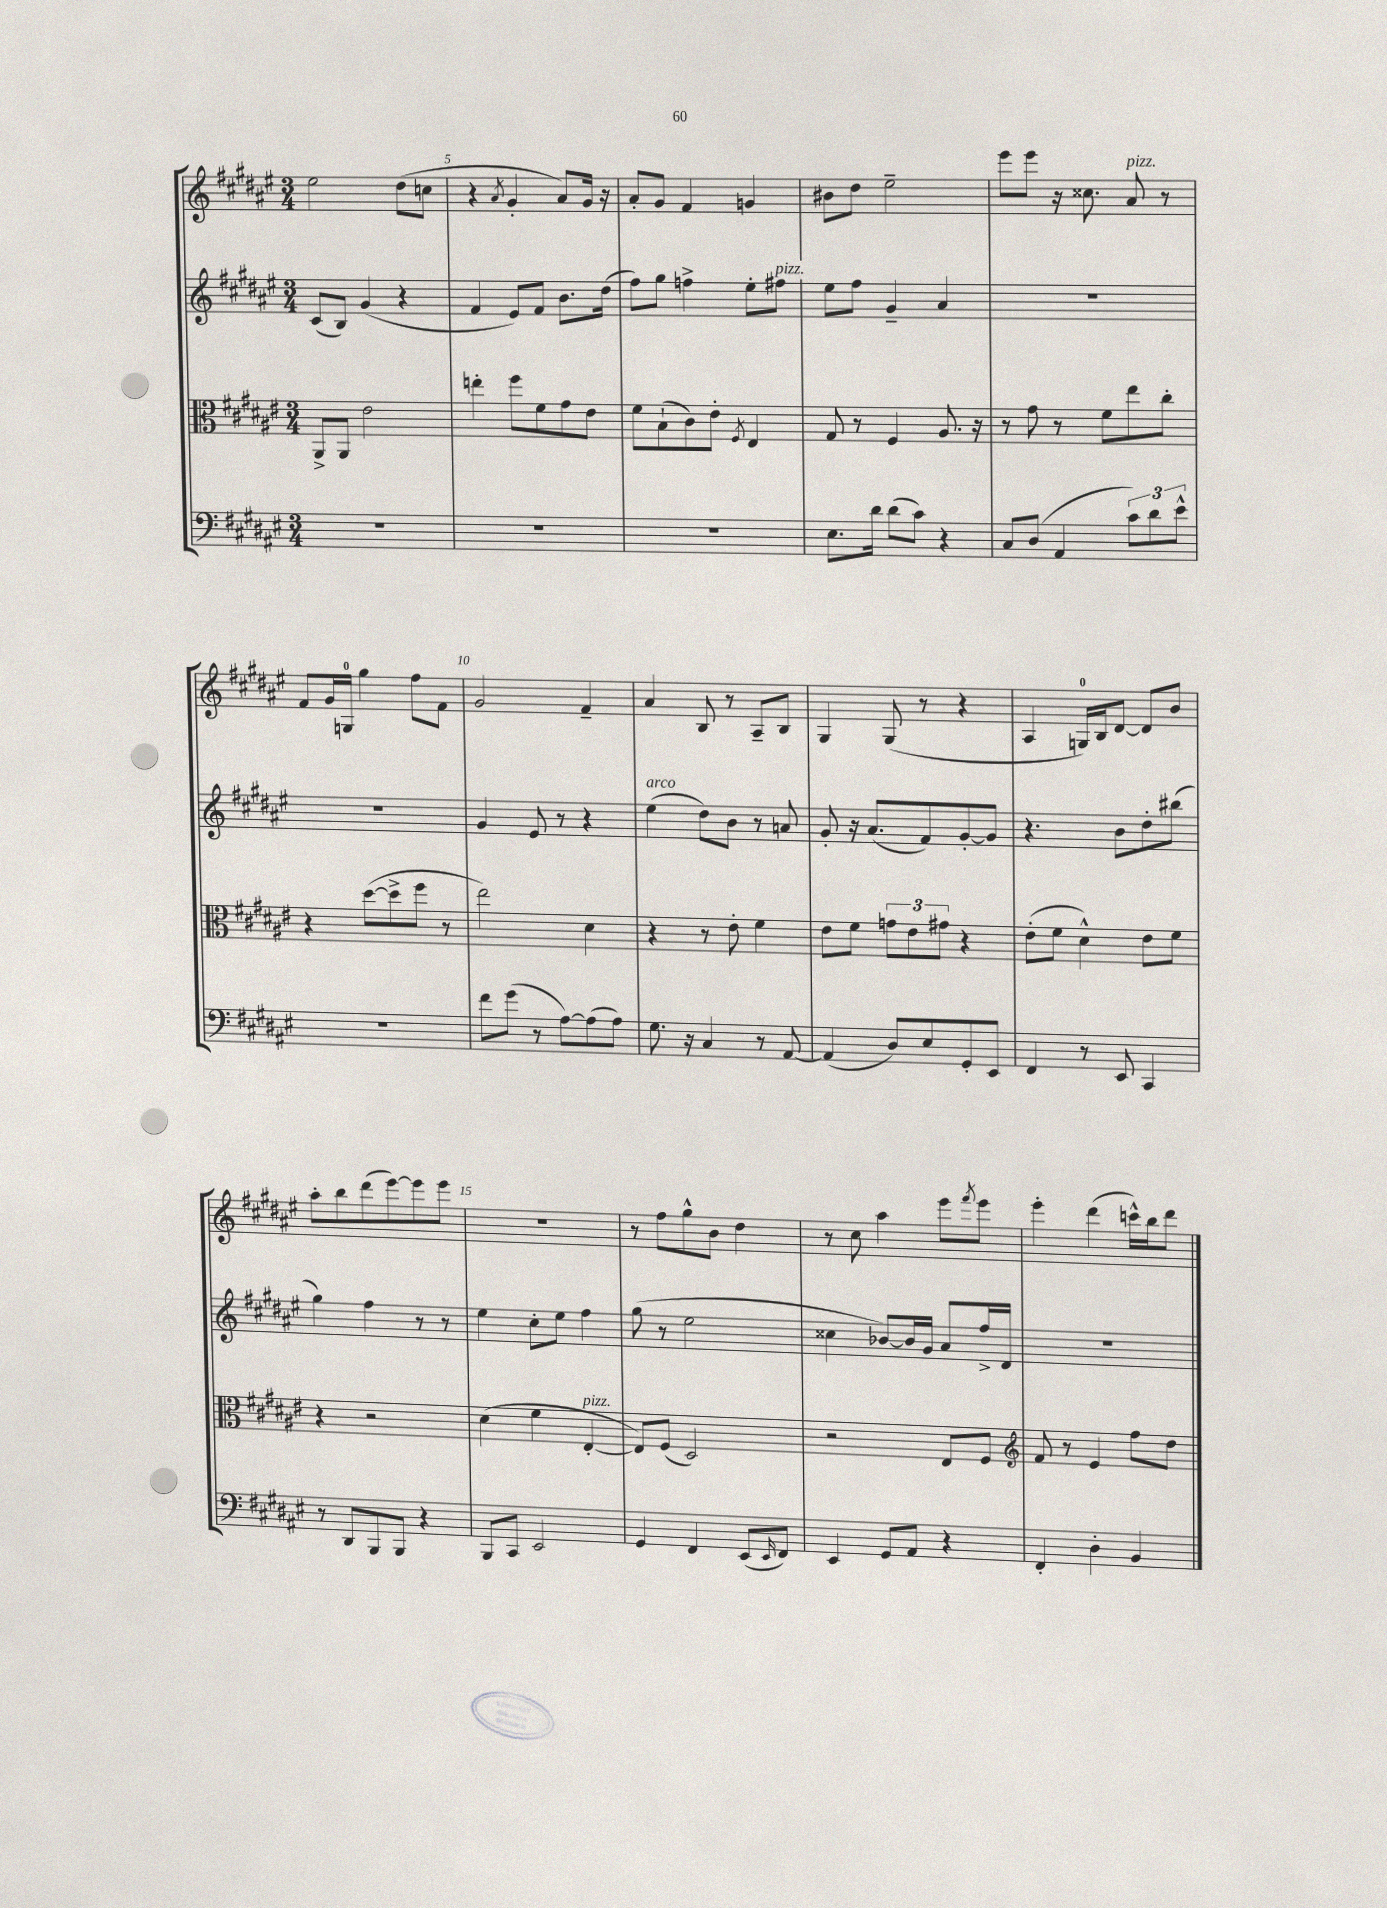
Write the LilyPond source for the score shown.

<<
\new StaffGroup <<
\new Staff = "s0" {
    \clef treble \key fis \major \numericTimeSignature \time 3/4
    eis''2 dis''8( c''8 |
    r4 \acciaccatura { ais'8 } gis'4-. ais'8) gis'16 r16 |
    ais'8-. gis'8 fis'4 g'4 |
    bis'8 dis''8 eis''2-- |
    eis'''8 eis'''8 r16 cisis''8. ais'8^\markup { \italic "pizz." } r8 |
    fis'8 gis'16 g16-0 gis''4 fis''8 fis'8 |
    gis'2 fis'4-- |
    ais'4 b8 r8 ais8-- b8 |
    gis4 gis8( r8 r4 |
    ais4 g16-0) b16 dis'8~ dis'8 b'8 |
    ais''8-. b''8 dis'''8( eis'''8~) eis'''8 eis'''8 |
    R2. |
    r8 fis''8 gis''8-^ b'8 dis''4 |
    r8 cis''8 ais''4 eis'''8 \acciaccatura { fis'''8 } eis'''8 |
    eis'''4-. dis'''4( c'''16-^) b''16 dis'''8 \bar "|." |
}
\new Staff = "s1" {
    \clef treble \key fis \major \numericTimeSignature \time 3/4
    cis'8( b8) gis'4( r4 |
    fis'4 eis'8) fis'8 b'8. dis''16( |
    fis''8) gis''8 f''4-> eis''8-. fis''8^\markup { \italic "pizz." } |
    eis''8 fis''8 gis'4-- ais'4 |
    R2. |
    r2. |
    gis'4 eis'8 r8 r4 |
    eis''4^\markup { \italic "arco" }( dis''8) b'8 r8 a'8 |
    gis'8-. r16 ais'8.( fis'8) gis'8~-. gis'8 |
    r4. b'8 dis''8-. bis''8( |
    gis''4) fis''4 r8 r8 |
    eis''4 cis''8-. eis''8 fis''4 |
    gis''8( r8 eis''2 |
    cisis''4 bes'8~) bes'16 gis'16 ais'8 fis''16-> dis'16 |
    R2. \bar "|." |
}
\new Staff = "s2" {
    \clef alto \key fis \major \numericTimeSignature \time 3/4
    ais,8-> ais,8 eis'2 |
    e''4-. fis''8 fis'8 gis'8 eis'8 |
    fis'8 b8-!( cis'8) eis'8-. \acciaccatura { fis8 } eis4 |
    gis8 r8 fis4 ais8. r16 |
    r8 gis'8 r8 fis'8 eis''8 cis''8-. |
    r4 dis''8~( dis''8-> fis''8 r8 |
    eis''2) dis'4 |
    r4 r8 eis'8-. fis'4 |
    eis'8 fis'8 \tuplet 3/2 { g'8 eis'8 gis'8 } r4 |
    eis'8-.( fis'8 dis'4-^) eis'8 fis'8 |
    r4 r2 |
    dis'4( fis'4 eis4~-.^\markup { \italic "pizz." } |
    eis8) fis8( dis2) |
    r2 eis8 fis8 |
    \clef treble fis'8 r8 eis'4 fis''8 dis''8 \bar "|." |
}
\new Staff = "s3" {
    \clef bass \key fis \major \numericTimeSignature \time 3/4
    R2. |
    R2. |
    R2. |
    eis8. dis'16 dis'8( cis'8) r4 |
    cis8 dis8( ais,4 \tuplet 3/2 { cis'8) dis'8 eis'8-^ } |
    R2. |
    fis'8 gis'8( r8 ais8~) ais8( ais8) |
    gis8. r16 cis4 r8 ais,8~ |
    ais,4( dis8) eis8 gis,8-. eis,8 |
    fis,4 r8 eis,8 cis,4 |
    r8 dis,8 b,,8 b,,8 r4 |
    b,,8 cis,8 eis,2 |
    gis,4 fis,4 eis,8( \grace { eis,16 } fis,8) |
    eis,4 gis,8 ais,8 r4 |
    fis,4-. dis4-. b,4 \bar "|." |
}
>>
>>
\layout { \context { \Score currentBarNumber = #4 \override BarNumber.break-visibility = ##(#f #t #t) barNumberVisibility = #(every-nth-bar-number-visible 5) } }
